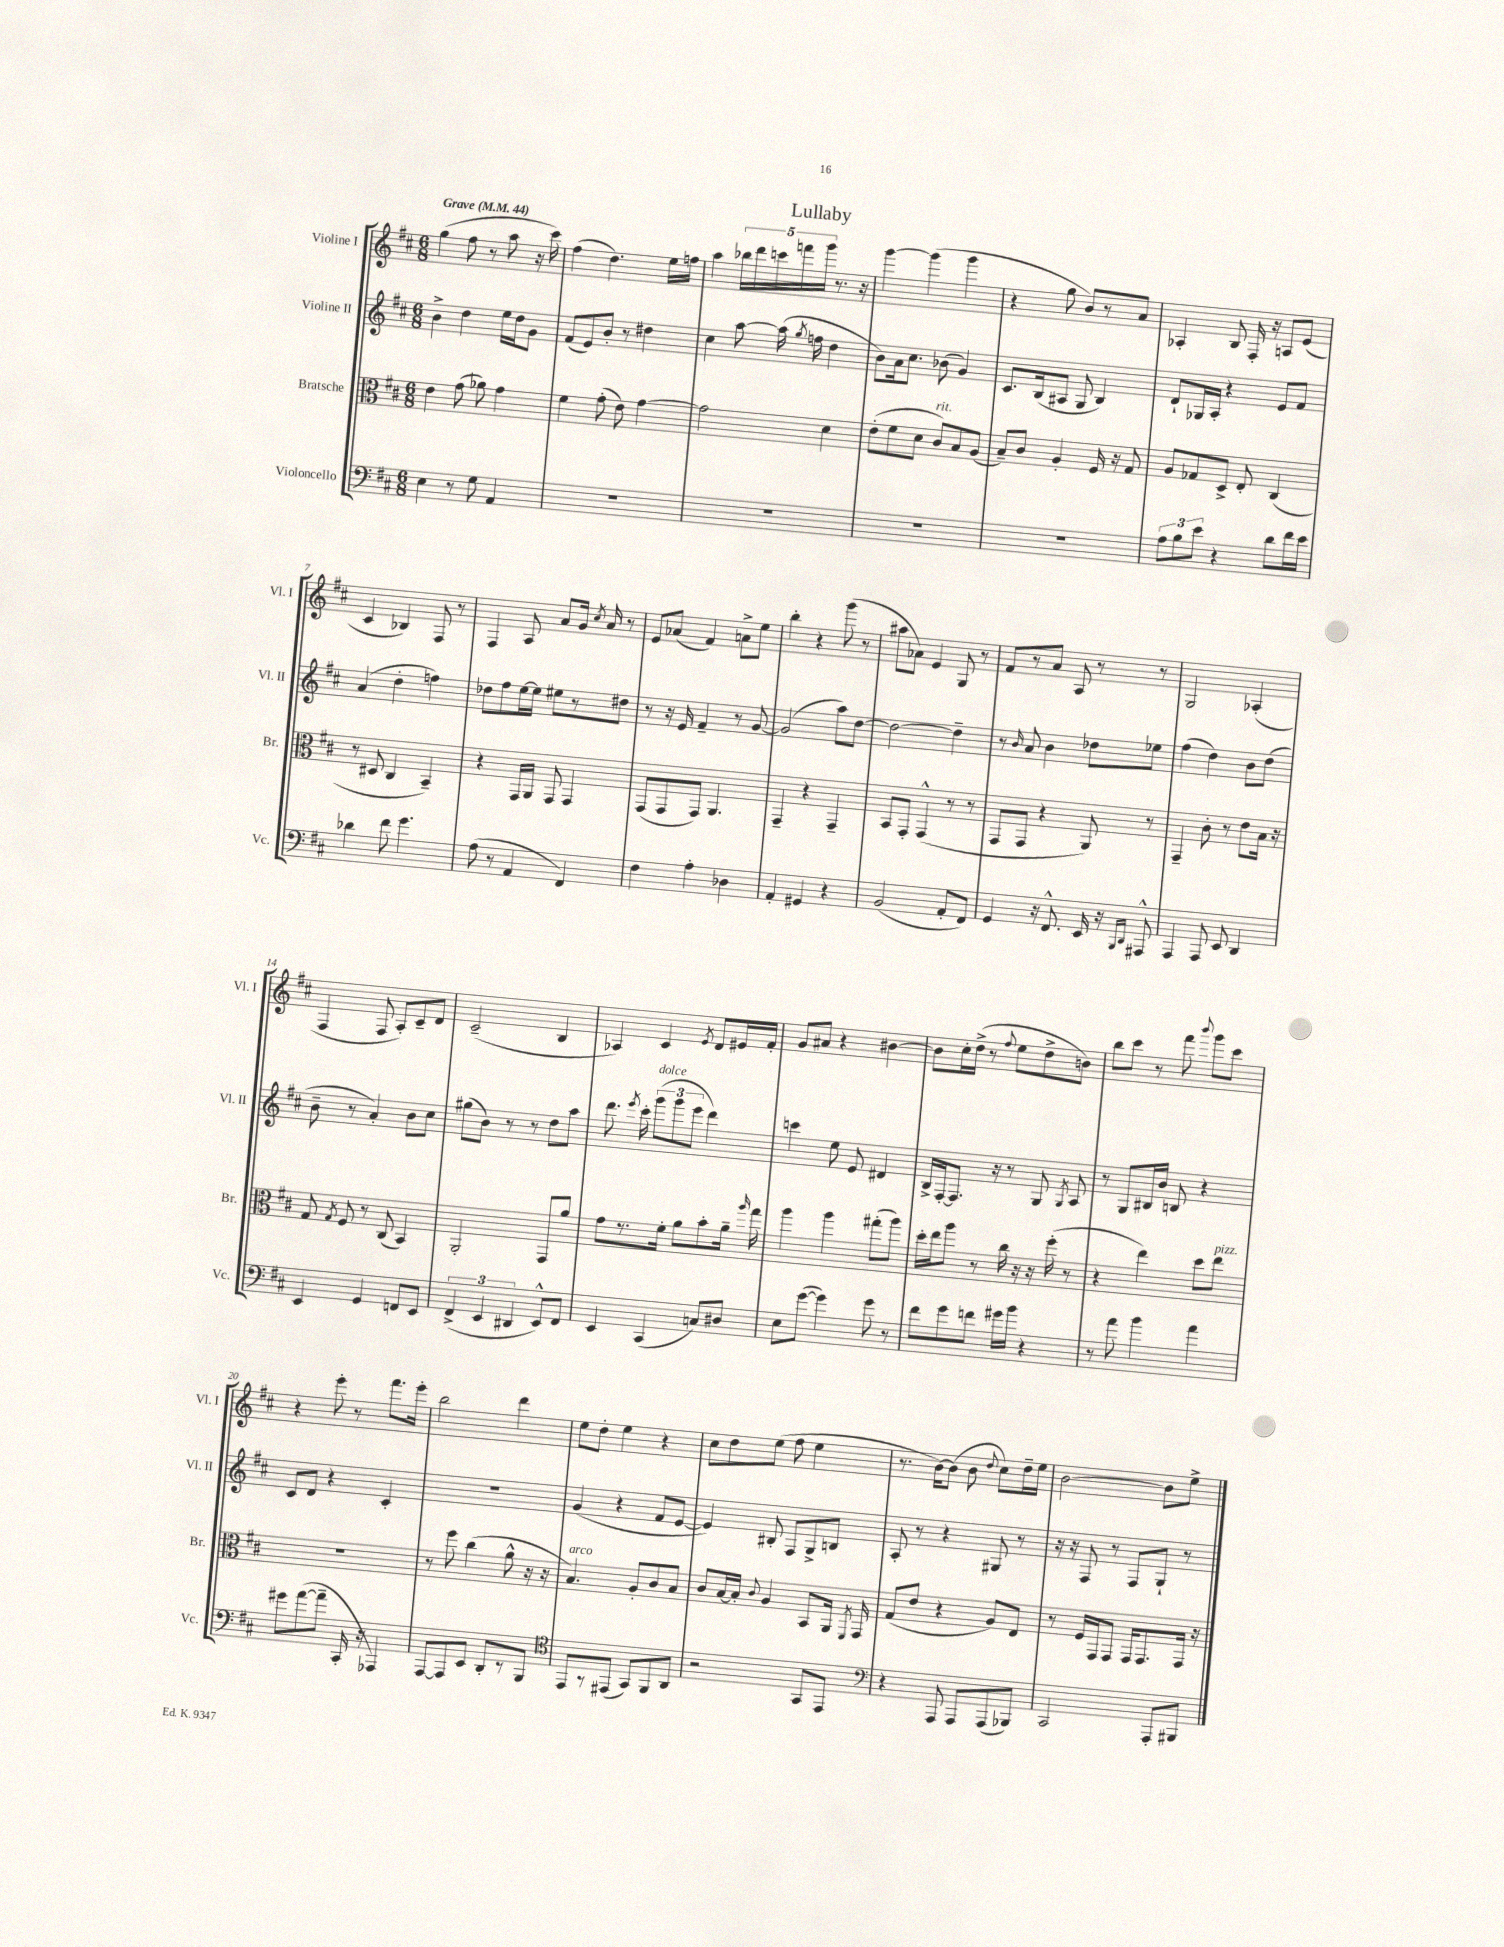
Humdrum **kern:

**kern	**kern	**kern	**kern
*part4	*part3	*part2	*part1
*staff4	*staff3	*staff2	*staff1
*I"Violoncello	*I"Bratsche	*I"Violine II	*I"Violine I
*I'Vc.	*I'Br.	*I'Vl. II	*I'Vl. I
*clefF4	*clefC3	*clefG2	*clefG2
*k[f#c#]	*k[f#c#]	*k[f#c#]	*k[f#c#]
*M6/8	*M6/8	*M6/8	*M6/8
*MM44	*MM44	*MM44	*MM44
=1	=1	=1	=1
!	!	!	!LO:TX:a:B:t=Grave
4E\	4e\	4b^\	(4gg\
8r	(8g\	4dd\	8ff#\
8G\	8a-X\)	.	8r
4AA/	4g\	16ee\LL	8aa\
.	.	16dd\J	.
.	.	8g\J	16r
.	.	.	16ccc#\)
=2	=2	=2	=2
2.r	4f#\	(8f#/L	(4ff#\
.	.	8e/)	.
.	(8g'\	8b'/J	4.dd\)
.	8e\)	8r	.
.	[4g\	4dd#X\	.
.	.	.	16ee\LL
.	.	.	16ffn\JJ
=3	=3	=3	=3
2.r	2g\]	4cc#\	4aa\
.	.	[8aa\	20bb-X\LL
.	.	.	20ddd\
.	.	.	20cccn\
.	.	(16aa\]	.
.	.	.	20fffn\
.	.	8qgg/	.
.	.	16ffn\	.
.	.	.	20ggg\JJ
.	4d\	4dd\	8.r
.	.	.	16r
=4	=4	=4	=4
2.r	(8e'\L	8b\L)	[4ggg\
.	8f#\	16a\k	.
.	.	8.cc#\J	.
.	8d\J	.	(4ggg\]
!	!LO:TX:a:i:t=rit.	!	!
.	8c#/L)	(8b-X\	.
.	8B/	4g/)	4ggg\
.	(8A/J	.	.
=5	=5	=5	=5
2.r	8B~/L)	8.c#/L	4r
.	8c#/J	.	.
.	.	(16B/k	.
.	4A'/	8A#X/J	8gg\
.	.	8G/	8b/L)
.	16F#/	4B/)	8r
.	16r	.	.
.	8G/	.	8a/J
=6	=6	=6	=6
12A\L	8A/L	8d`/L	4A-X'/
12B\	.	.	.
.	8G-X/	16G-X/L	.
12e\J	.	.	.
.	.	16A'/JJ	.
4r	8D^/J	4r	8B/
.	8E'/	.	16F#'/
.	.	.	16r
8d\L	(4C#/	8e/L	8An/L
16f#\L	.	8f#/J	(8e/J
16e\JJ	.	.	.
!!LO:LB:g=z
=7	=7	=7	=7
4d-X\	8r	(4a/	4c#/
.	8D#X/	.	.
8f#\	4C#/	4dd'\	4B-X/)
4.g\	.	.	.
.	4BB~/)	4ffn\)	8F#/
.	.	.	8r
=8	=8	=8	=8
(8A\	4r	8dd-X\L	4F#/
8r	.	8ff#\	.
4AA/	16GG/LL	[16ee\L	8A/
.	16AA/JJ	16ee\JJ]	.
.	8GG/	8ee#X\L	8a/L
4FF#/)	4GG/	8r	16g/Jk
.	.	.	8qcc#/
.	.	.	16a/
.	.	8dd#X\J	8r
=9	=9	=9	=9
4F#\	(8GG/L	8r	8e/L
.	8GG/	16r	(8a-X/J
.	.	16e/	.
4A'\	8GG/J)	4f#~/	4f#/)
.	4.AA/	.	.
4D-X\	.	8r	8an^\L
.	.	[8g/	8ee\J
=10	=10	=10	=10
4AA'/	4GG~/	(2g/]	4bb'\
4GG#X/	4r	.	4r
4r	4GG~/	8aa\L)	(8ggg\
.	.	[8dd\J	8r
=11	=11	=11	=11
(2BB/	8BB/L	2dd\_	8aa#X\L
.	8GG'/J	.	8a-X\J)
.	(4GG^^/	.	4e/
8AA'/L	8r	4dd~\]	8G/
8FF#/J)	8r	.	8r
=12	=12	=12	=12
4GG/	8GG/L	8r	8f#/L
.	.	16qqb/	.
.	8GG/J	8a/	8r
16r	4r	4b\	8a/J
8.FF#^^/	.	.	.
.	.	.	8A/
16EE/	8AA/)	8dd-X\L	8r
16r	.	.	.
16qqBBB/LL	.	.	.
16qqDD/JJ	.	.	.
8AAA#X^^/	8r	8ee-X\J	8r
=13	=13	=13	=13
4AAA/	4GG~/	(4ff#\	2G/
8AAA/	8c#'\	4dd\)	.
8EE/	8r	.	.
4DD/	8e\L	8b\L	(4A-X'/
.	16B\Jk	(8dd\J	.
.	16r	.	.
!!LO:LB:g=z
=14	=14	=14	=14
4EE/	8G/	8b~\	4F#/
.	8qG/	.	.
.	8F#/	8r	.
4GG/	8r	4a'/)	8F#/
.	(8C#/	.	8A'/L)
8FFn/L	4BB/)	8b\L	8c#~/
8EE/J	.	8cc#\J	8d/J
=15	=15	=15	=15
(6FF#^/	2AA'/	(8gg#X\L	(2c#~/
.	.	8b\J)	.
6EE/	.	.	.
.	.	8r	.
6DD#X/	.	.	.
.	.	8r	.
8EE^^/L)	8GG/L	8dd\L	4B/
8FF#/J	8a/J	8aa\J	.
=16	=16	=16	=16
4EE/	8g\L	8.ddd\	4A-X/)
.	8.r	.	.
.	.	8qeee/	.
.	.	16ccc#'\	.
!	!	!LO:TX:a:i:t=dolce	!
(4CC#/	.	(12ggg\L	4c#/
.	16f#'\Jk	.	.
.	.	12ggg\	.
.	8a\L	.	.
.	.	12eee\J	.
.	.	.	8qe/
8Cn/L)	8b'\	4ddd\)	8d/L
8D#X/J	16a~\Jk	.	16e#X/L
.	16qqaa/	.	.
.	16gg\	.	16f#'/JJ
=17	=17	=17	=17
8E\L	4aa\	4cccn\	8g/L
([8g\J	.	.	8a#X/J
4g\])	4aa\	8ee\	4r
.	.	8e/	.
8g\	(8gg#X'\L	4d#X/	[4b#X\
8r	8aa\J)	.	.
=18	=18	=18	=18
8f#\L	16dd'\LL	16B^/LL	8b#\L]
.	16ee\J	[16F#'/J	.
8g\	8aa\J	8.F#/J]	16cc#'\L
.	.	.	(16dd^\JJ
8fn\J	8r	.	8r
.	.	16r	.
.	.	.	8qqff#/
16g#X\LL	16cc#\	8r	8ee\L
16b\JJ	16r	.	.
4r	16r	8G/	8dd^\
.	(16ff#'\	.	.
.	.	8qG/	.
.	8r	8A/	8bn\J)
=19	=19	=19	=19
8r	4r	8r	8bb\L
8a\	.	8G/L	8ccc#\J
4b\	4ee\)	16B#X/L	8r
.	.	16b/JJ	.
.	.	8Bn/	8fff#\
.	.	.	8qqbbb/
4a\	8dd\L	4r	8ggg\L
!	!LO:TX:a:i:t=pizz.	!	!
.	8ee\J	.	8ccc#\J
!!LO:LB:g=z
=20	=20	=20	=20
8g#X\L	2.r	8c#/L	4r
([8a\	.	8d/J	.
8a~\J]	.	4r	8eee'\
16CC#'/	.	.	8r
16r	.	.	.
4AAA-X/)	.	4c#'/	8.fff#\L
.	.	.	16eee'\Jk
=21	=21	=21	=21
[8AAA/L	8r	2.r	2bb\
8AAA/]	8ff#\	.	.
8EE/J	(4cc#\	.	.
8DD'/L	.	.	.
8r	8a^^\	.	4ddd\
8BBB/J	16r	.	.
.	16r	.	.
=22	=22	=22	=22
*clefC4	*	*	*
!	!LO:TX:a:i:t=arco	!	!
8EE/L	4.B/)	(4g/	8ee\L
8r	.	.	8dd'\J
(8EE#X/J	.	4r	4ee\
8GG/L)	8A'/L	.	.
8FF#/	8c#/	8f#/L	4r
8AA/J	8B/J	[8e/J	.
=23	=23	=23	=23
2r	8c#/L	4e/])	8cc#\L
.	[16B/L	.	8dd\
.	16B'/JJ]	.	.
.	8qqc#/	.	.
.	4A/	8B#X'/	(8ee\J
.	.	8F#/L	8ff#\
8GG/L	8BB/L	8G^/	4ee\
8EE/J	16AA/Jk	8Bn/J	.
.	8qFF#/	.	.
.	16GG/	.	.
=24	=24	=24	=24
*clefF4	*	*	*
4r	(8G/L	8A'/	8.r
.	8e/J	8r	.
.	.	.	[16b\KL)
8AAA/	4r	4r	(8b\J]
8AAA/L	.	.	8b\
.	.	.	8qqdd/
(8AAA/	8A/L)	8G#X/	8cc#\L)
8BBB-X/J)	8E/J	8r	16dd~\L
.	.	.	16ee\JJ
=25	=25	=25	=25
2CC#/	8r	16r	[2b\
.	.	16r	.
.	16F#/LL	8F#/	.
.	16GG/J	.	.
.	8GG/J	8r	.
.	16GG/KL	8F#/L	.
.	8.GG/	.	.
8AAA'/L	.	8G`/J	8b\L]
8BBB#X/J	16GG/Jk	8r	8ee^\J
.	16r	.	.
==	==	==	==
*-	*-	*-	*-
